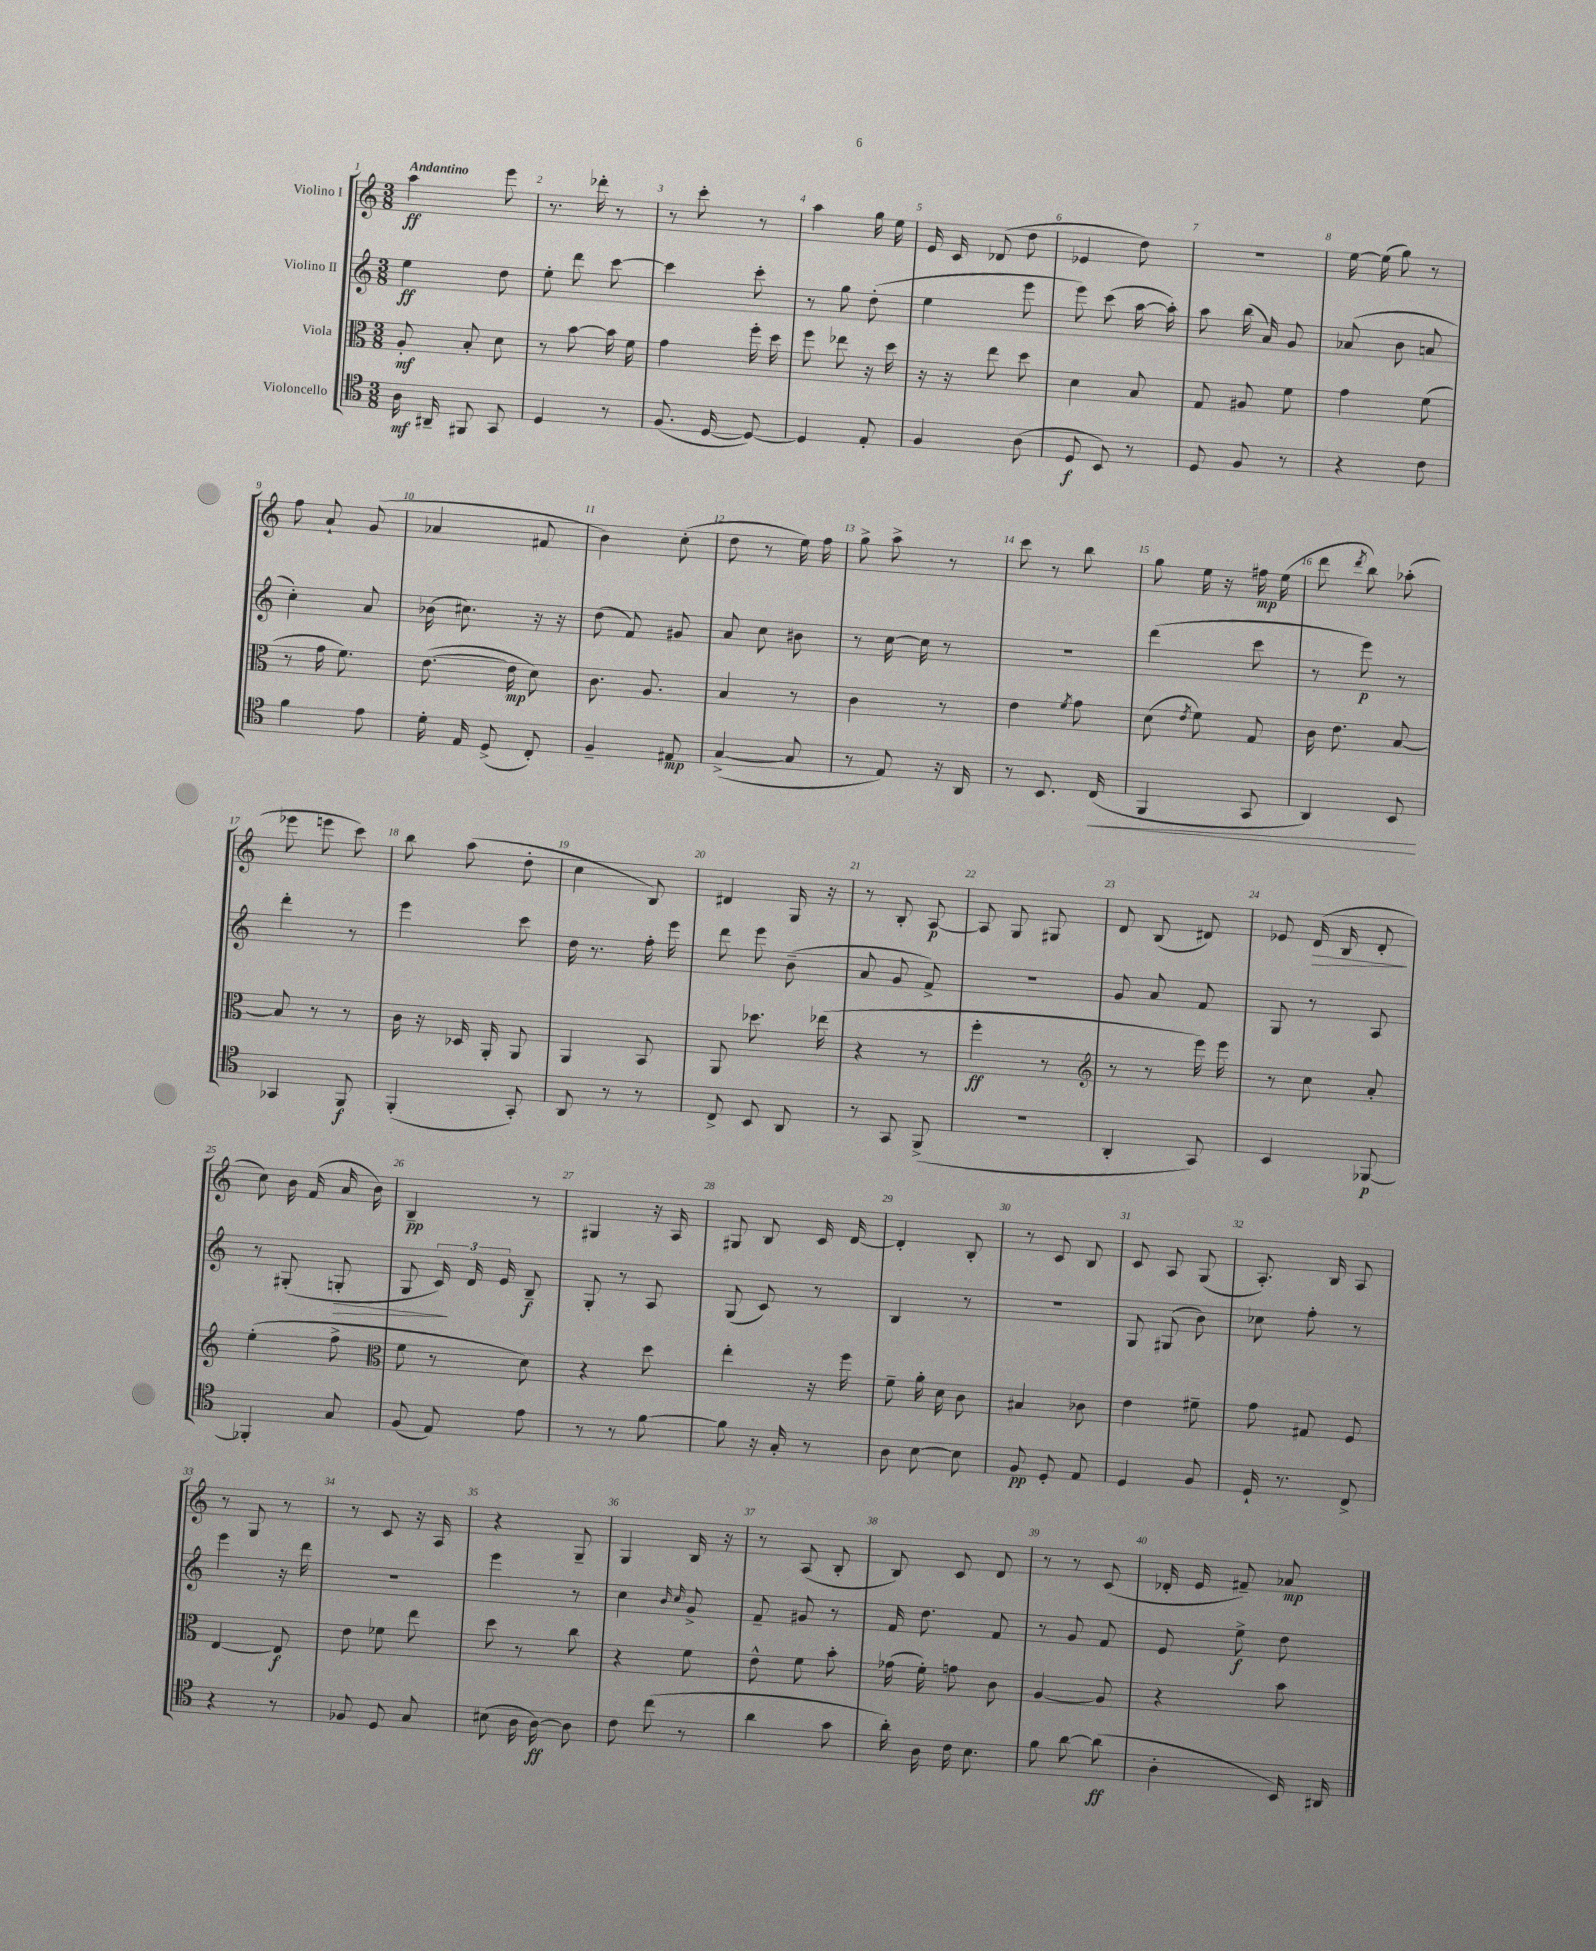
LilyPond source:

<<
\new StaffGroup <<
\new Staff = "s0" \with { instrumentName = "Violino I" } {
    \clef treble \key c \major \numericTimeSignature \time 3/8 \tempo "Andantino"
    \autoBeamOff a''4\ff e'''8 |
    r8. des'''16-. r8 |
    r8 c'''8-. r8 |
    a''4 g''16 e''16 |
    e'16 c'16 des'8( d''8 |
    ees'4 d''8) |
    R4. |
    e''16~ e''16( g''8) r8 |
    f''8 a'8-! g'8( |
    aes'4 fis'8 |
    b'4) c''8-.( |
    d''8 r8 e''16) f''16 |
    g''8-> a''8-> r8 |
    c'''8 r8 b''8 |
    g''8 e''16 r16 fis''16\mp e''16( |
    d'''8 \acciaccatura { d'''8 } b''8) aes''8-.( |
    ees'''8 e'''8 c'''8) |
    b''8 a''8( d''8-. |
    c''4 b8) |
    dis'4 g16 r16 |
    r8 b8-. a8~\p |
    a8 g8 gis8 |
    d'8 b8( dis'8) |
    ees'8 d'16\>( b16 d'8-.\! |
    c''8) b'16 f'16( a'16 b'16) |
    b4--\pp r8 |
    gis4 r16 a16 |
    gis8 b8 c'16 d'16~ |
    d'4-. b8-. |
    r8 c'8 b8 |
    c'8 a8 g8( |
    a8.-.) b16 a8 |
    r8 g8 r8 |
    r8 c'8 r16 a16 |
    r4 g8-- |
    g4 b16 r16 |
    r8 a8( b8-. |
    b8) c'8 d'8 |
    r8 r8 c'8( |
    des'16-. e'16 fis'8--) aes'8\mp \bar "|." |
}
\new Staff = "s1" \with { instrumentName = "Violino II" } {
    \clef treble \key c \major \numericTimeSignature \time 3/8
    \autoBeamOff e''4\ff d''8 |
    e''8-. d'''8 c'''8~ |
    c'''4 c'''8-. |
    r8 g''8 d''8-.( |
    e''4 e'''8 |
    e'''8) c'''8( a''16~ a''16-.) |
    a''8 b''16( a'16) g'8 |
    aes'8( b'8 a'8 |
    c''4-.) a'8 |
    bes'16( cis''8.) r16 r16 |
    d''8( f'8) gis'8 |
    a'8 c''8 bis'8 |
    r8 c''16~ c''16 r8 |
    R4. |
    d'''4( c'''8 |
    r8 e'''8\p) r8 |
    d'''4-. r8 |
    e'''4 c'''8 |
    d''16 r8. f''16-. e'''16 |
    d'''8 e'''8 b'8--( |
    a'8 g'8 f'8->) |
    R4. |
    g'8 a'8 f'8 |
    g8 r8 a8 |
    r8 gis8-.( g8-.\> |
    g8 \tuplet 3/2 { c'16\!) d'16 e'16 } b8--\f |
    g8-. r8 a8 |
    g8( c'8) r8 |
    b4 r8 |
    R4. |
    g8 gis8( b'8) |
    ces''8 f''8-. r8 |
    e'''4 r16 d'''16 |
    R4. |
    e'''4 r8 |
    c''4 \grace { b'16 c''16 } g'8-> |
    f'8-- gis'8 r8 |
    f'16 d''8. f'8 |
    r8 g'8 f'8 |
    e'8 e''8->\f d''8 \bar "|." |
}
\new Staff = "s2" \with { instrumentName = "Viola" } {
    \clef alto \key c \major \numericTimeSignature \time 3/8
    \autoBeamOff a8-.\mf b8-. d'8 |
    r8 b'8~ b'16 f'16 |
    g'4 f''16-. d''16 |
    f''8 ees''8 r16 d''16 |
    r16 r16 e''8 d''8 |
    d'4 b8 |
    g8 ais8 f'8 |
    g'4 f'8( |
    r8 g'16 f'8.) |
    e'8.~( e'16\mp d'8) |
    c'8. a8. |
    b4 r8 |
    c'4 r8 |
    e'4 \acciaccatura { f'8 } g'8 |
    d'8( \acciaccatura { e'8 } f'8) g8 |
    c'16 e'8. b8~ |
    b8 r8 r8 |
    c'16 r16 des16 a,16-. a,8 |
    a,4 b,8 |
    a,8 des''8. ees''16( |
    r4 r8 |
    f''4-.\ff r8 |
    \clef treble r8 r8 e'''16) e'''16 |
    r8 c''8 a'8-. |
    e''4-.( f''8-> |
    \clef alto f'8 r8 d'8) |
    r4 d''8 |
    e''4-. r16 f''16 |
    f'8-- a'16-. d'16 c'8 |
    bis4 ces'8 |
    e'4 fis'8-- |
    g'8 gis8 f8 |
    e4~ e8\f |
    e'8 fes'8 e''8 |
    d''8 r8 c''8 |
    r4 f'8 |
    e'8-^ f'8 b'8-. |
    ges'16( f'16-.) g'8 c'8 |
    a4~ a8 |
    r4 b'8 \bar "|." |
}
\new Staff = "s3" \with { instrumentName = "Violoncello" } {
    \clef tenor \key c \major \numericTimeSignature \time 3/8
    \autoBeamOff a16\mf ais,16-- fis,8 g,8 |
    d4 r8 |
    f8.( d16~ d8~) |
    d4 e8-. |
    f4 a8( |
    d8\f b,8) r8 |
    d8 f8 r8 |
    r4 c'8 |
    f'4 e'8 |
    d'16-. e16 d8->( c8-.) |
    f4-- eis8\mp |
    g4~->( g8 |
    r8 e8) r16 a,16 |
    r8 b,8. c16\<( |
    f,4 g,8 |
    a,4) b,8\! |
    ges,4 f,8\f |
    f,4-.( g,8-.) |
    a,8 r8 r8 |
    c8-> b,8 a,8 |
    r8 g,8 f,8->( |
    R4. |
    a,4-. g,8) |
    b,4 fes,8~\p |
    fes,4-. g8 |
    f8( e8) e'8 |
    r8 r8 f'8~ |
    f'8 r16 g16-. r8 |
    a8 b8~ b8 |
    f8\pp d8-. e8 |
    d4 f8 |
    d16-! r8. c8-> |
    r4 r8 |
    fes8 d8 g8 |
    bis8( a16 a16~\ff) a8 |
    c'8 c''8( r8 |
    a'4 g'8 |
    a'16-.) a16 c'16 b8. |
    f'8 a'8~ a'8\ff( |
    a4-. b,16) ais,16 \bar "|." |
}
>>
>>
\layout { \context { \Score \override BarNumber.break-visibility = ##(#f #t #t) barNumberVisibility = #all-bar-numbers-visible } }
